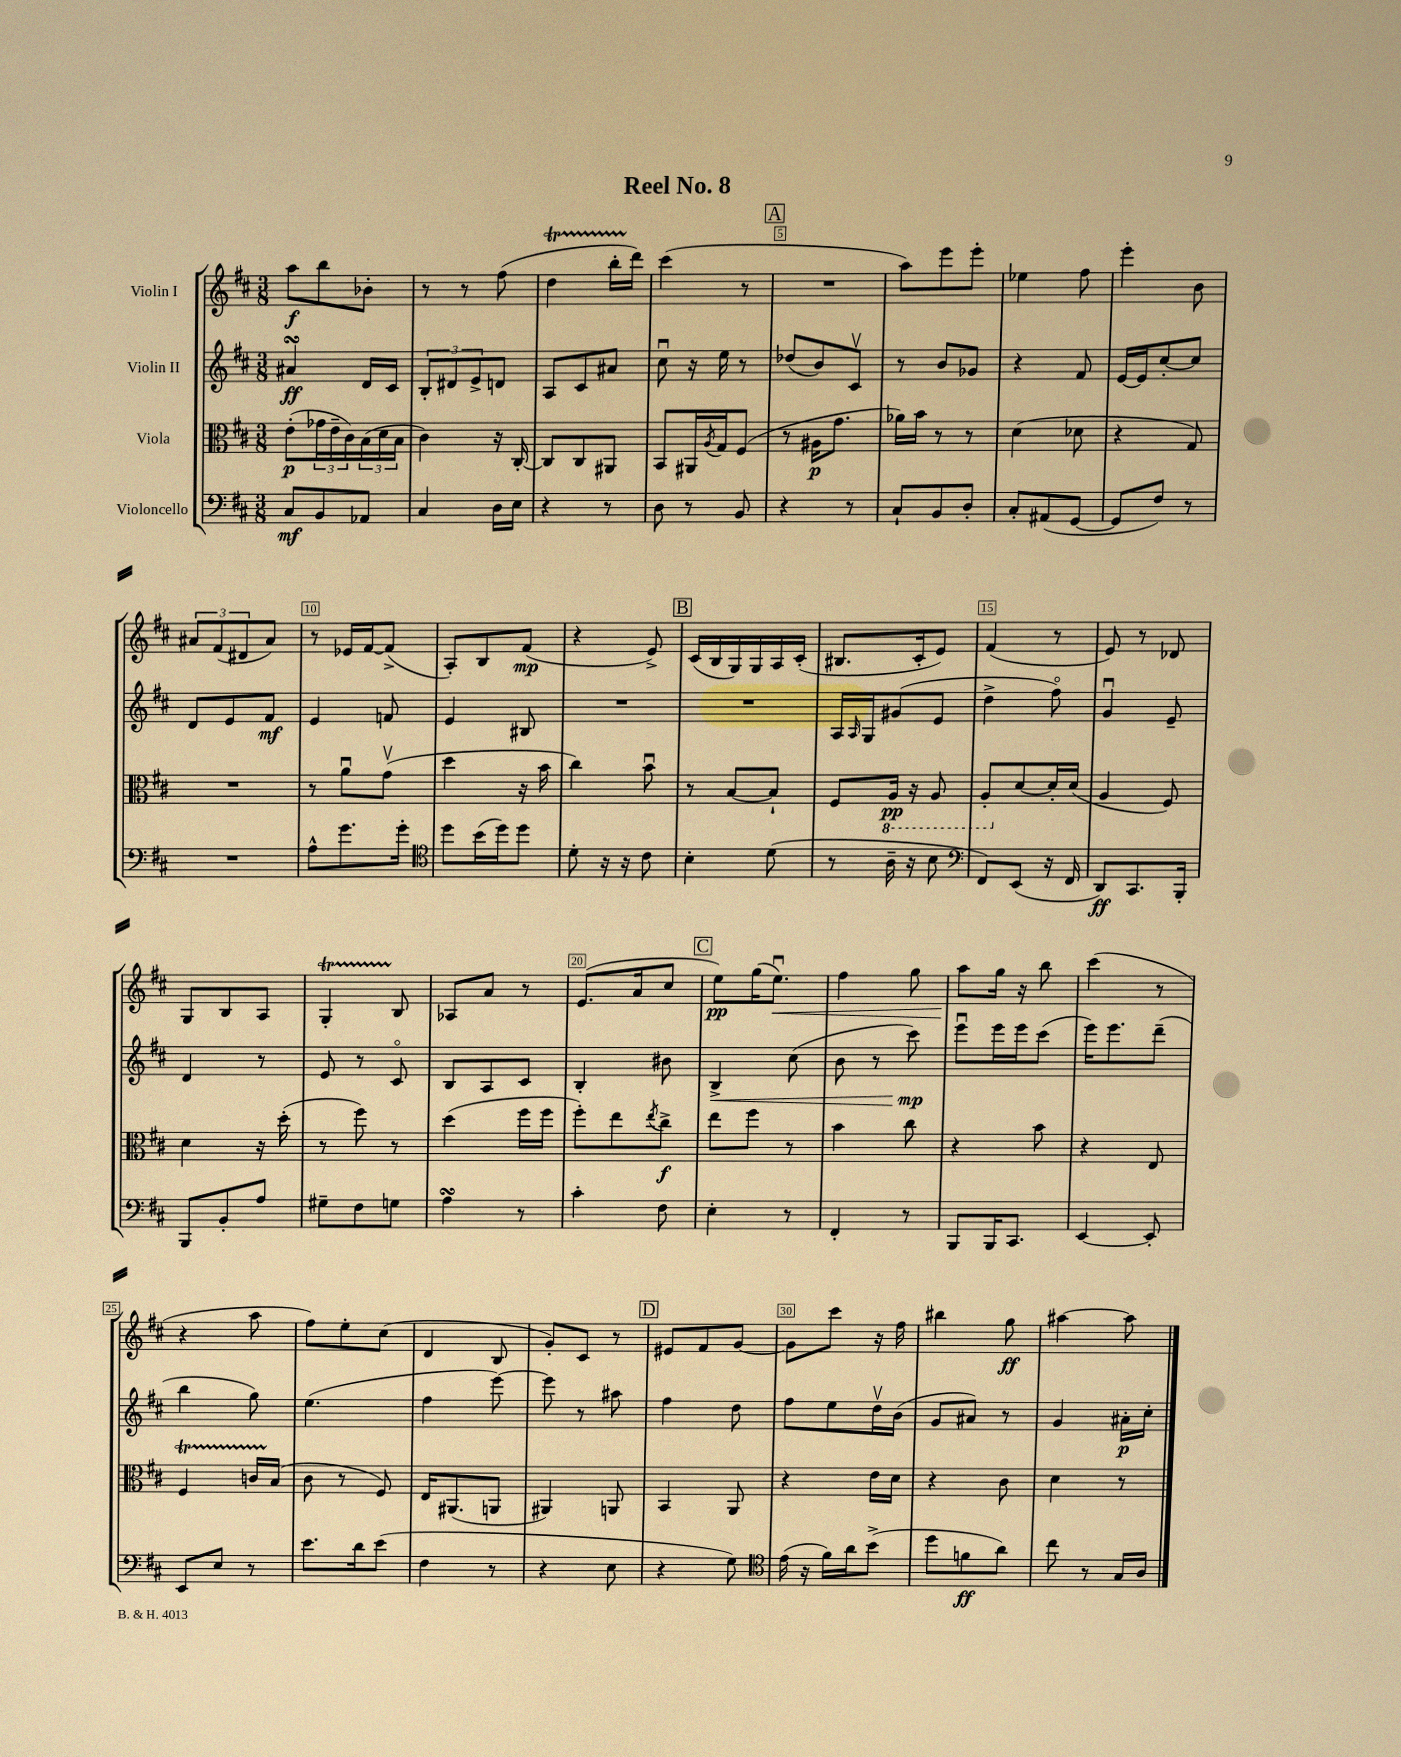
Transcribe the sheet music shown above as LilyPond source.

\header { title = "Reel No. 8" }
<<
\new StaffGroup <<
\new Staff = "s0" \with { instrumentName = "Violin I" } {
    \clef treble \key d \major \numericTimeSignature \time 3/8
    a''8\f b''8 bes'8-. |
    r8 r8 fis''8( |
    d''4\startTrillSpan b''16-. d'''16\stopTrillSpan) |
    cis'''4( r8 |
    \mark \markup { \box "A" } R4. |
    a''8) e'''8 e'''8-. |
    ees''4 fis''8 |
    e'''4-. b'8 |
    \tuplet 3/2 { ais'8 fis'8( dis'8 } ais'8) |
    r8 ees'16 fis'16~ fis'8->( |
    a8-.) b8 fis'8\mp( |
    r4 e'8->) |
    \mark \markup { \box "B" } cis'16( b16 g16) g16 a16 cis'16-.( |
    bis8. cis'16-. e'8) |
    fis'4( r8 |
    e'8) r8 des'8 |
    g8 b8 a8 |
    g4-.\startTrillSpan b8\stopTrillSpan |
    aes8 a'8 r8 |
    e'8.( a'16 cis''8 |
    \mark \markup { \box "C" } e''8\pp) g''16( e''8.\downbow\<) |
    fis''4 g''8 |
    a''8\! g''16 r16 b''8 |
    cis'''4( r8 |
    r4 a''8 |
    fis''8) e''8-. cis''8( |
    d'4 b8 |
    g'8-.) cis'8 r8 |
    \mark \markup { \box "D" } eis'8 fis'8 g'8~ |
    g'8 cis'''8 r16 fis''16 |
    bis''4 g''8\ff |
    ais''4~ ais''8 \bar "|." |
}
\new Staff = "s1" \with { instrumentName = "Violin II" } {
    \clef treble \key d \major \numericTimeSignature \time 3/8
    ais'4\turn\ff d'16 cis'16 |
    \tuplet 3/2 { b8-. dis'8 e'8-> } d'8 |
    a8 cis'8 ais'8 |
    cis''8\downbow r16 e''16 r8 |
    \mark \markup { \box "A" } des''8( b'8) cis'8\upbow |
    r8 b'8 ges'8 |
    r4 fis'8 |
    e'16~ e'16 cis''8~-. cis''8 |
    d'8 e'8 fis'8\mf |
    e'4 f'8 |
    e'4 bis8 |
    R4. |
    \mark \markup { \box "B" } R4. |
    a16 \grace { a16 } g16 gis'8( e'8 |
    d''4-> fis''8\flageolet) |
    g'4\downbow e'8-- |
    d'4 r8 |
    e'8 r8 cis'8\flageolet |
    b8 a8 cis'8 |
    b4-. bis'8 |
    \mark \markup { \box "C" } b4->\< cis''8( |
    b'8 r8 cis'''8\mp\!) |
    e'''8\downbow e'''16 e'''16 cis'''8( |
    e'''16) e'''8. d'''8--( |
    b''4 g''8) |
    e''4.( |
    fis''4 e'''8~) |
    e'''8 r8 ais''8 |
    \mark \markup { \box "D" } fis''4 d''8 |
    fis''8 e''8 d''16\upbow b'16( |
    g'8 ais'8) r8 |
    g'4 ais'16-.\p cis''16-. \bar "|." |
}
\new Staff = "s2" \with { instrumentName = "Viola" } {
    \clef alto \key d \major \numericTimeSignature \time 3/8
    e'8-.\p( \tuplet 3/2 { ges'16 e'16-- cis'16) } \tuplet 3/2 { b16( d'16 b16 } |
    cis'4) r16 cis16~-. |
    cis8 cis8 ais,8 |
    b,8 ais,16 \acciaccatura { a8 } g16 fis8( |
    \mark \markup { \box "A" } r8 ais16\p g'8. |
    aes'16) b'16 r8 r8 |
    d'4( des'8 |
    r4 g8) |
    R4. |
    r8 a'8\downbow g'8\upbow( |
    d''4 r16 b'16 |
    cis''4) b'8\downbow |
    \mark \markup { \box "B" } r8 b8~ b8-! |
    fis8 \ottava #-1 a,16\pp r16 a,8 |
    a,8-. \ottava #0 d'8~ d'16-. d'16( |
    a4 fis8) |
    d'4 r16 d''16-.( |
    r8 fis''8) r8 |
    d''4( fis''16 fis''16 |
    fis''8-.) e''8 \acciaccatura { e''8 } cis''8->\f |
    \mark \markup { \box "C" } e''8 fis''8 r8 |
    b'4 cis''8 |
    r4 b'8 |
    r4 e8 |
    fis4\startTrillSpan c'16 b16\stopTrillSpan( |
    cis'8 r8 fis8) |
    e16 ais,8.( a,8 |
    ais,4) a,8 |
    \mark \markup { \box "D" } b,4 a,8 |
    r4 e'16 d'16 |
    r4 cis'8 |
    d'4 r8 \bar "|." |
}
\new Staff = "s3" \with { instrumentName = "Violoncello" } {
    \clef bass \key d \major \numericTimeSignature \time 3/8
    cis8\mf b,8 aes,8 |
    cis4 d16 e16 |
    r4 r8 |
    d8 r8 b,8 |
    \mark \markup { \box "A" } r4 r8 |
    cis8-! b,8 d8-. |
    cis8-. ais,8( g,8~ |
    g,8 fis8) r8 |
    R4. |
    a8-^ g'8. g'16-. |
    \clef tenor d''8 b'16( d''16) d''8 |
    d'8-. r16 r16 cis'8 |
    \mark \markup { \box "B" } b4-. d'8( |
    r8 a16-- r16 b8 |
    \clef bass fis,8) e,8( r16 fis,16 |
    d,8\ff) cis,8. b,,16-. |
    b,,8 b,8-. a8 |
    gis8-- fis8 g8 |
    a4\turn r8 |
    cis'4-. fis8 |
    \mark \markup { \box "C" } e4-. r8 |
    fis,4-. r8 |
    b,,8 b,,16 cis,8. |
    e,4~ e,8-. |
    e,8 e8 r8 |
    e'8. d'16 e'8( |
    fis4 r8 |
    r4 e8 |
    \mark \markup { \box "D" } r4 g8) |
    \clef tenor e'16( r16 fis'16) a'16 b'8->( |
    d''8 f'8\ff a'8) |
    cis''8 r8 g16 a16 \bar "|." |
}
>>
>>
\layout { \context { \Score \override BarNumber.break-visibility = ##(#f #t #t) barNumberVisibility = #(every-nth-bar-number-visible 5) \override BarNumber.stencil = #(make-stencil-boxer 0.1 0.3 ly:text-interface::print) } }
